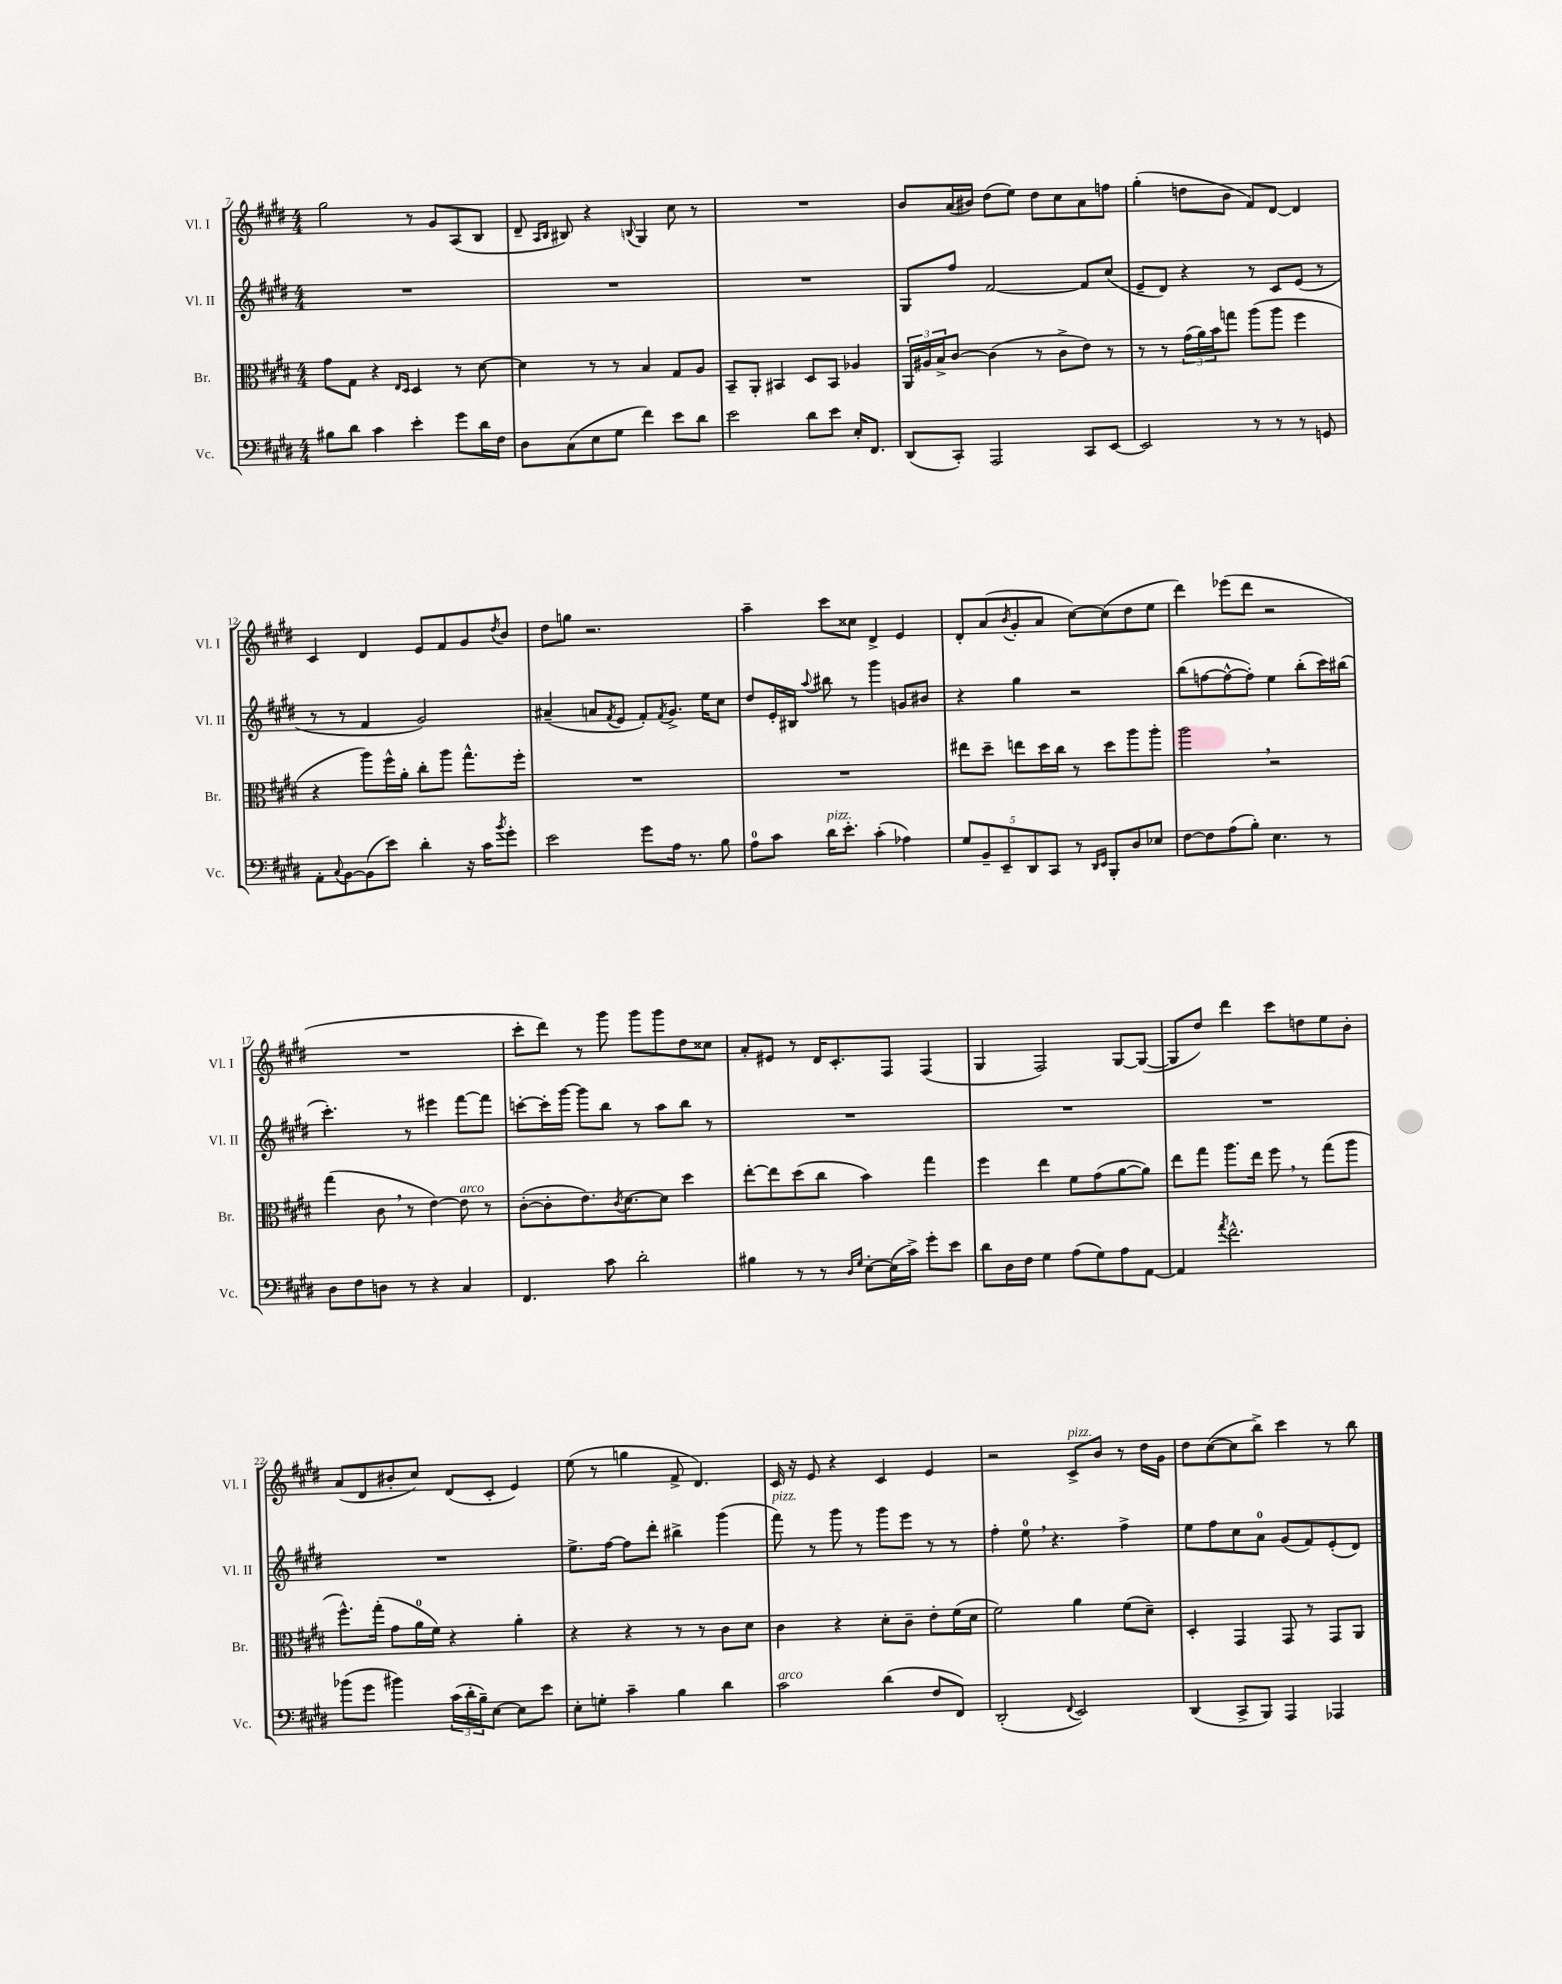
<<
\new StaffGroup <<
\new Staff = "s0" \with { instrumentName = "Vl. I" shortInstrumentName = "Vl. I" } {
    \clef treble \key e \major \numericTimeSignature \time 4/4
    gis''2 r8 gis'8 a8( b8 |
    dis'8-- \grace { a16 b16 } bis8) r4 \appoggiatura { b8 } gis4 cis''8 r8 |
    R1 |
    b'8 a'16( bis'16) dis''8( e''8) dis''8 cis''8 a'8 f''8 |
    gis''4-.( d''8 b'8 fis'8) dis'8~ dis'4 |
    cis'4 dis'4 e'8 fis'8 gis'8 \acciaccatura { dis''8 } b'8 |
    dis''8 g''8 r2. |
    a''4-- cis'''8 cisis''8 dis'4-> e'4 |
    dis'8-. a'8( \acciaccatura { b'8 } gis'8-. a'8 cis''8~) cis''8( dis''8 e''8 |
    dis'''4) ees'''8( dis'''8 r2 |
    R1 |
    cis'''8-. dis'''8) r8 gis'''8 gis'''8 gis'''8 dis''8 cisis''8 |
    a'8-. eis'8 r8 dis'16 cis'8.-. fis8 fis4( |
    gis4 fis2) gis8~ gis8~( |
    gis8 dis''8) dis'''4 cis'''8 d''8 e''8 b'8-. |
    a'8( dis'8 bis'8-. cis''8) dis'8( cis'8-. e'4) |
    e''8( r8 g''4 fis'8-> dis'4.) |
    cis'16 r16 e'8 r4 cis'4 e'4 |
    r2 cis'8->^\markup { \italic "pizz." } b'8 r8 dis''16 gis'16 |
    dis''8 cis''8~( cis''8 b''8->) cis'''4 r8 b''8 \bar "|." |
}
\new Staff = "s1" \with { instrumentName = "Vl. II" shortInstrumentName = "Vl. II" } {
    \clef treble \key e \major \numericTimeSignature \time 4/4
    R1 |
    R1 |
    R1 |
    gis8 fis''8 fis'2~ fis'8 cis''8( |
    e'8-- dis'8) r4 r8 cis'8 e'8( r8 |
    r8 r8 fis'4 gis'2) |
    ais'4--( a'8 \acciaccatura { fis'8 } e'8 fis'8-.) \acciaccatura { fis'8 } gis'8.-> e''16 cis''8 |
    dis''8 e'16-. bis16 \appoggiatura { a''8 } bis''8 r8 gis'''4 g'8 bis'8 |
    r4 gis''4 r2 |
    b''8( f''8~ f''8~-^ f''8-.) e''4 b''8-.( cis'''16) bis''16( |
    cis'''4.-.) r8 eis'''4 fis'''8~ fis'''8 |
    c'''8~-. c'''16-. gis'''16~ gis'''8 b''8 r8 a''8 b''8 r8 |
    R1 |
    R1 |
    R1 |
    R1 |
    e''8.-> fis''16~ fis''8 dis'''8-. bis''4-> gis'''4( |
    fis'''8^\markup { \italic "pizz." }) r8 gis'''8 r8 gis'''8 e'''8 r8 r8 |
    fis''4-. e''8-0 \breathe r4. fis''4-> |
    e''8 fis''8 cis''8 a'8-0 gis'8( fis'8) e'8-.( dis'8) \bar "|." |
}
\new Staff = "s2" \with { instrumentName = "Br." shortInstrumentName = "Br." } {
    \clef alto \key e \major \numericTimeSignature \time 4/4
    gis'8 gis8 r4 \grace { e16 dis16 } dis4 r8 dis'8~ |
    dis'4 r8 r8 b4 gis8 a8 |
    b,8-- a,8-. bis,4 dis8 bis,8 aes4 |
    \tuplet 3/2 { a,16 ais16 b16-> } cis'8~ cis'4( r8 cis'8-> e'8) r8 |
    r8 r8 \tuplet 3/2 { gis'16( a'16) b'16 } g''8 a''8( a''8 fis''4 |
    r4 a''8) fis''16-^ a'16-. cis''8-. a''8 gis''8.-^ fis''16-. |
    R1 |
    R1 |
    eis''8 dis''8-- e''8 dis''16 cis''16 r8 dis''8 a''8 a''8-. |
    a''2 \breathe r2 |
    gis''4( cis'8 \breathe r8 e'4~) e'8^\markup { \italic "arco" } r8 |
    cis'8~-.( cis'8-. e'8.) \acciaccatura { cis'8 } dis'8.~ dis'8 dis''4 |
    e''8~-. e''8 dis''8( cis''8 b'4) gis''4 |
    fis''4 e''4 fis'8 gis'8( a'8~ a'8) |
    e''8 gis''8 a''8. e''16 fis''8 \breathe r8 gis''8( a''8 |
    fis''8.-^) gis''16-.( gis'8 a'16-0 fis'16) r4 a'4-. |
    r4 r4 r8 r8 cis'8 dis'8 |
    cis'4 r4 dis'8-. cis'8-- e'8-. fis'16( dis'16 |
    fis'2) a'4 fis'8( dis'8--) |
    dis4-. gis,4 gis,8 r8 gis,8 a,8 \bar "|." |
}
\new Staff = "s3" \with { instrumentName = "Vc." shortInstrumentName = "Vc." } {
    \clef bass \key e \major \numericTimeSignature \time 4/4
    bis8 dis'8 cis'4 e'4-. gis'8 dis'16 fis16 |
    dis8 cis8( e8 gis8 fis'4) e'8 dis'8 |
    e'2 dis'8 e'8 e16-. fis,8. |
    dis,8( cis,8-.) a,,2 cis,8 e,8~ |
    e,2 r8 r8 r8 g,8 |
    a,8-. \appoggiatura { cis8 } b,8~ b,8( e'8) dis'4-. r16 cis'16 \acciaccatura { b'8 } gis'8-. |
    e'2 gis'8 a16 r8. b8 |
    a8-0 cis'8 dis'16^\markup { \italic "pizz." } e'8.-. cis'4-.( aes4) |
    \tuplet 5/4 { gis8 b,8-- e,8-- dis,8 cis,8 } r8 \grace { dis,16 e,16 } b,,8-. dis8 ees8 |
    fis8~ fis8 a8( b8-.) e4. r8 |
    dis8 fis8 d8 r8 r4 cis4 |
    fis,4. cis'8 dis'2-. |
    bis4 r8 r8 \grace { dis16 gis16 } e8~-. e16( cis'16->) gis'8-. e'8 |
    dis'8 dis16 fis16 gis4 a8( gis8) a8 a,8~ |
    a,4 \acciaccatura { a'8 } fis'2.-^ |
    bes'8( gis'8 bis'4) \tuplet 3/2 { cis'16( dis'16-. b16--) } e8~ e8 e'8 |
    e8-. g8-. cis'4-- b4 dis'4 |
    cis'2^\markup { \italic "arco" } dis'4( fis8 fis,8) |
    dis,2-.( \appoggiatura { fis,8 } e,2) |
    dis,4( cis,8-> b,,8) a,,4 aes,,4 \bar "|." |
}
>>
>>
\layout { \context { \Score currentBarNumber = #7 } }
